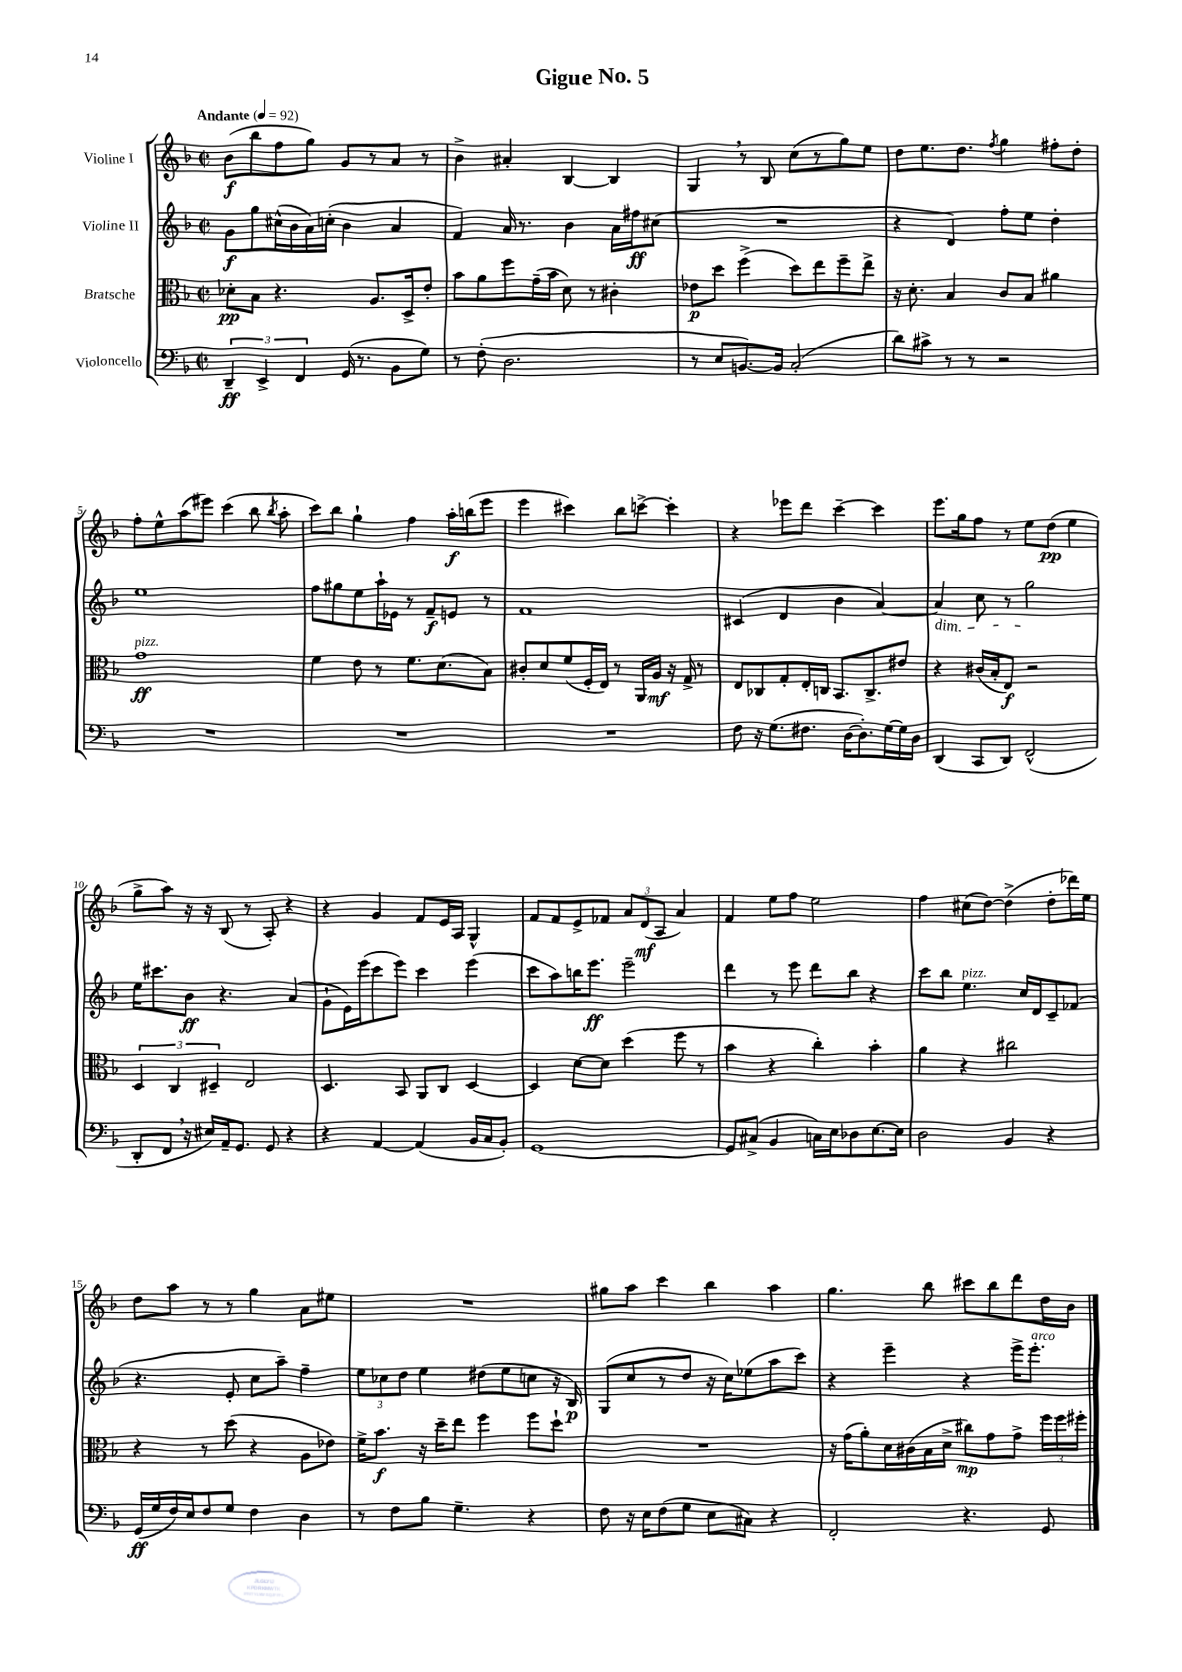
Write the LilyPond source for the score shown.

\header { title = "Gigue No. 5" }
<<
\new StaffGroup <<
\new Staff = "s0" \with { instrumentName = "Violine I" } {
    \clef treble \key f \major \defaultTimeSignature \time 2/2 \tempo "Andante" 4 = 92
    \autoBeamOff bes'8[\f( bes''8 f''8 g''8]) g'8[ r8 a'8] r8 |
    bes'4-> ais'4-. bes4~ bes4 |
    g4 \breathe r8 bes8 c''8[( r8 g''8) e''8] |
    d''8[ e''8. d''8.] \acciaccatura { f''8 } g''4 fis''8[-. d''8]-. |
    f''8[-. e''8-^ a''8( eis'''8]) c'''4( bes''8 \acciaccatura { bes''8 } a''8-. |
    c'''8[) bes''8] g''4-! f''4 a''16[-.\f b''16( e'''8] |
    e'''4 cis'''4) bes''8[ c'''8]~-> c'''4-. |
    r4 ees'''8[ d'''8] c'''4~-- c'''4 |
    e'''8.[ g''16 f''8] r8 e''8[ d''8]\pp( e''4 |
    g''8[-> a''8]) r16 r16 bes8( r8 a8-.) r4 |
    r4 g'4 f'8[ e'16 a16] g4-^ |
    f'8[ f'8 e'8-> fes'8] \tuplet 3/2 { a'8[ d'8\mf( a8] } a'4) |
    f'4 e''8[ f''8] e''2 |
    f''4 cis''8[( d''8]~) d''4->( d''8[-. des'''16) e''16] |
    d''8[ a''8] r8 r8 g''4 a'8[ eis''8] |
    R1 |
    gis''8[ a''8] c'''4 bes''4 a''4 |
    g''4. bes''8 cis'''8[ bes''8 d'''8 d''16 bes'16] \bar "|." |
}
\new Staff = "s1" \with { instrumentName = "Violine II" } {
    \clef treble \key f \major \defaultTimeSignature \time 2/2
    \autoBeamOff g'8[\f g''8 cis''16-^( bes'16 a'16) c''16]-.( bes'4 a'4 |
    f'4) a'16 r8. bes'4 a'16[ fis''16\ff cis''8]( |
    R1 |
    r4 d'4) f''8[-. e''8] d''4-. |
    e''1 |
    f''8[ gis''8 e''8 a''16-! ees'16] r8 f'8[--\f e'8] r8 |
    f'1 |
    cis'4( d'4 bes'4 a'4~) |
    a'4\dim c''8 r8 g''2\! |
    e''16[ cis'''8. bes'8]\ff r4. a'4( |
    g'8[-! e'16) e'''16( c'''8 e'''8]) c'''4 e'''4( |
    c'''8[ a''8) b''16 e'''8.]\ff e'''2-- |
    d'''4 r8 e'''8 d'''8[ bes''8] r4 |
    c'''8[ bes''8] e''4.^\markup { \italic "pizz." } c''16[ d'16 c'8-- fes'8]( |
    r4. e'8-. c''8[ a''8]--) f''4-- |
    \tuplet 3/2 { e''8[ ces''8 d''8] } e''4 dis''8[( e''8 c''8] r16 bes16\p) |
    g8[( c''8 r8 d''8] r16 c''16[) ees''8( a''8 c'''8]) |
    r4 e'''4-- r4 e'''16[-> e'''8.]-.^\markup { \italic "arco" } \bar "|." |
}
\new Staff = "s2" \with { instrumentName = "Bratsche" } {
    \clef alto \key f \major \defaultTimeSignature \time 2/2
    \autoBeamOff des'8[-.\pp bes8] r4. a8.[ d16-> e'8]-. |
    bes'8[ a'8 f''8 g'16--( bes'16] d'8) r8 cis'4-. |
    ees'8[\p d''8] f''4->( d''8[) e''8 f''8-- e''8]-> |
    r16 d'8.-. bes4 c'8[ bes8] ais'4 |
    g'1\ff^\markup { \italic "pizz." } |
    f'4 e'8 r8 f'8.[ d'8.( bes8]) |
    cis'8[-. d'8 f'8( f16-. e16]) r8 a,16[ a16]\mf r16 g16-> r8 |
    e8[ ces8 g8-. e16-. c16] bes,8.[ c8.-> eis'8] |
    r4 cis'16[( bes16-. e8]\f) r2 |
    \tuplet 3/2 { d4 c4 dis4-- } e2 |
    d4. bes,8 a,8[ c8] d4~ |
    d4 d'8[~ d'8] d''4( f''8 r8 |
    bes'4 r4 c''4-.) bes'4-. |
    a'4 r4 cis''2 |
    r4 r8 d''8( r4 a8[ ees'8]) |
    f'16[-> bes'8.]\f r16 d''16[-- e''8] f''4 f''8[ d''8]-! |
    R1 |
    r16 g'16[( a'8-.) d'16 cis'16( bes16 d'16]-> cis''8[\mp) g'8 g'8]-> \tuplet 3/2 { f''16[ f''16 fis''16]-. } \bar "|." |
}
\new Staff = "s3" \with { instrumentName = "Violoncello" } {
    \clef bass \key f \major \defaultTimeSignature \time 2/2
    \autoBeamOff \tuplet 3/2 { d,4--\ff e,4-> f,4 } g,16( r8. bes,8[ g8]) |
    r8 f8-.( d2. |
    r8 e8[ b,8.~) b,16] c2-.( |
    d'8[) cis'8]-> r8 r8 r2 |
    R1 |
    R1 |
    R1 |
    f8 r16 g8.[( fis8.] d16[~ d8.-.) g16~ g16 d16] |
    d,4( c,8[ d,8]) f,2-^( |
    d,8[-. f,8] \breathe r16 eis16[) a,16-- g,8.] g,8 r4 |
    r4 a,4~ a,4( bes,16[ c16 bes,8]-.) |
    g,1~ |
    g,8[ cis8]->( bes,4 c16[) e16 des8 e8.~ e16] |
    d2 bes,4 r4 |
    g,16[\ff( g16 f16) e16 f8 g8] f4 d4 |
    r8 f8[ bes8] g4.-- r4 |
    f8 r16 e16[ f8( g8] e8[ cis8]) r4 |
    f,2-. r4. g,8 \bar "|." |
}
>>
>>
